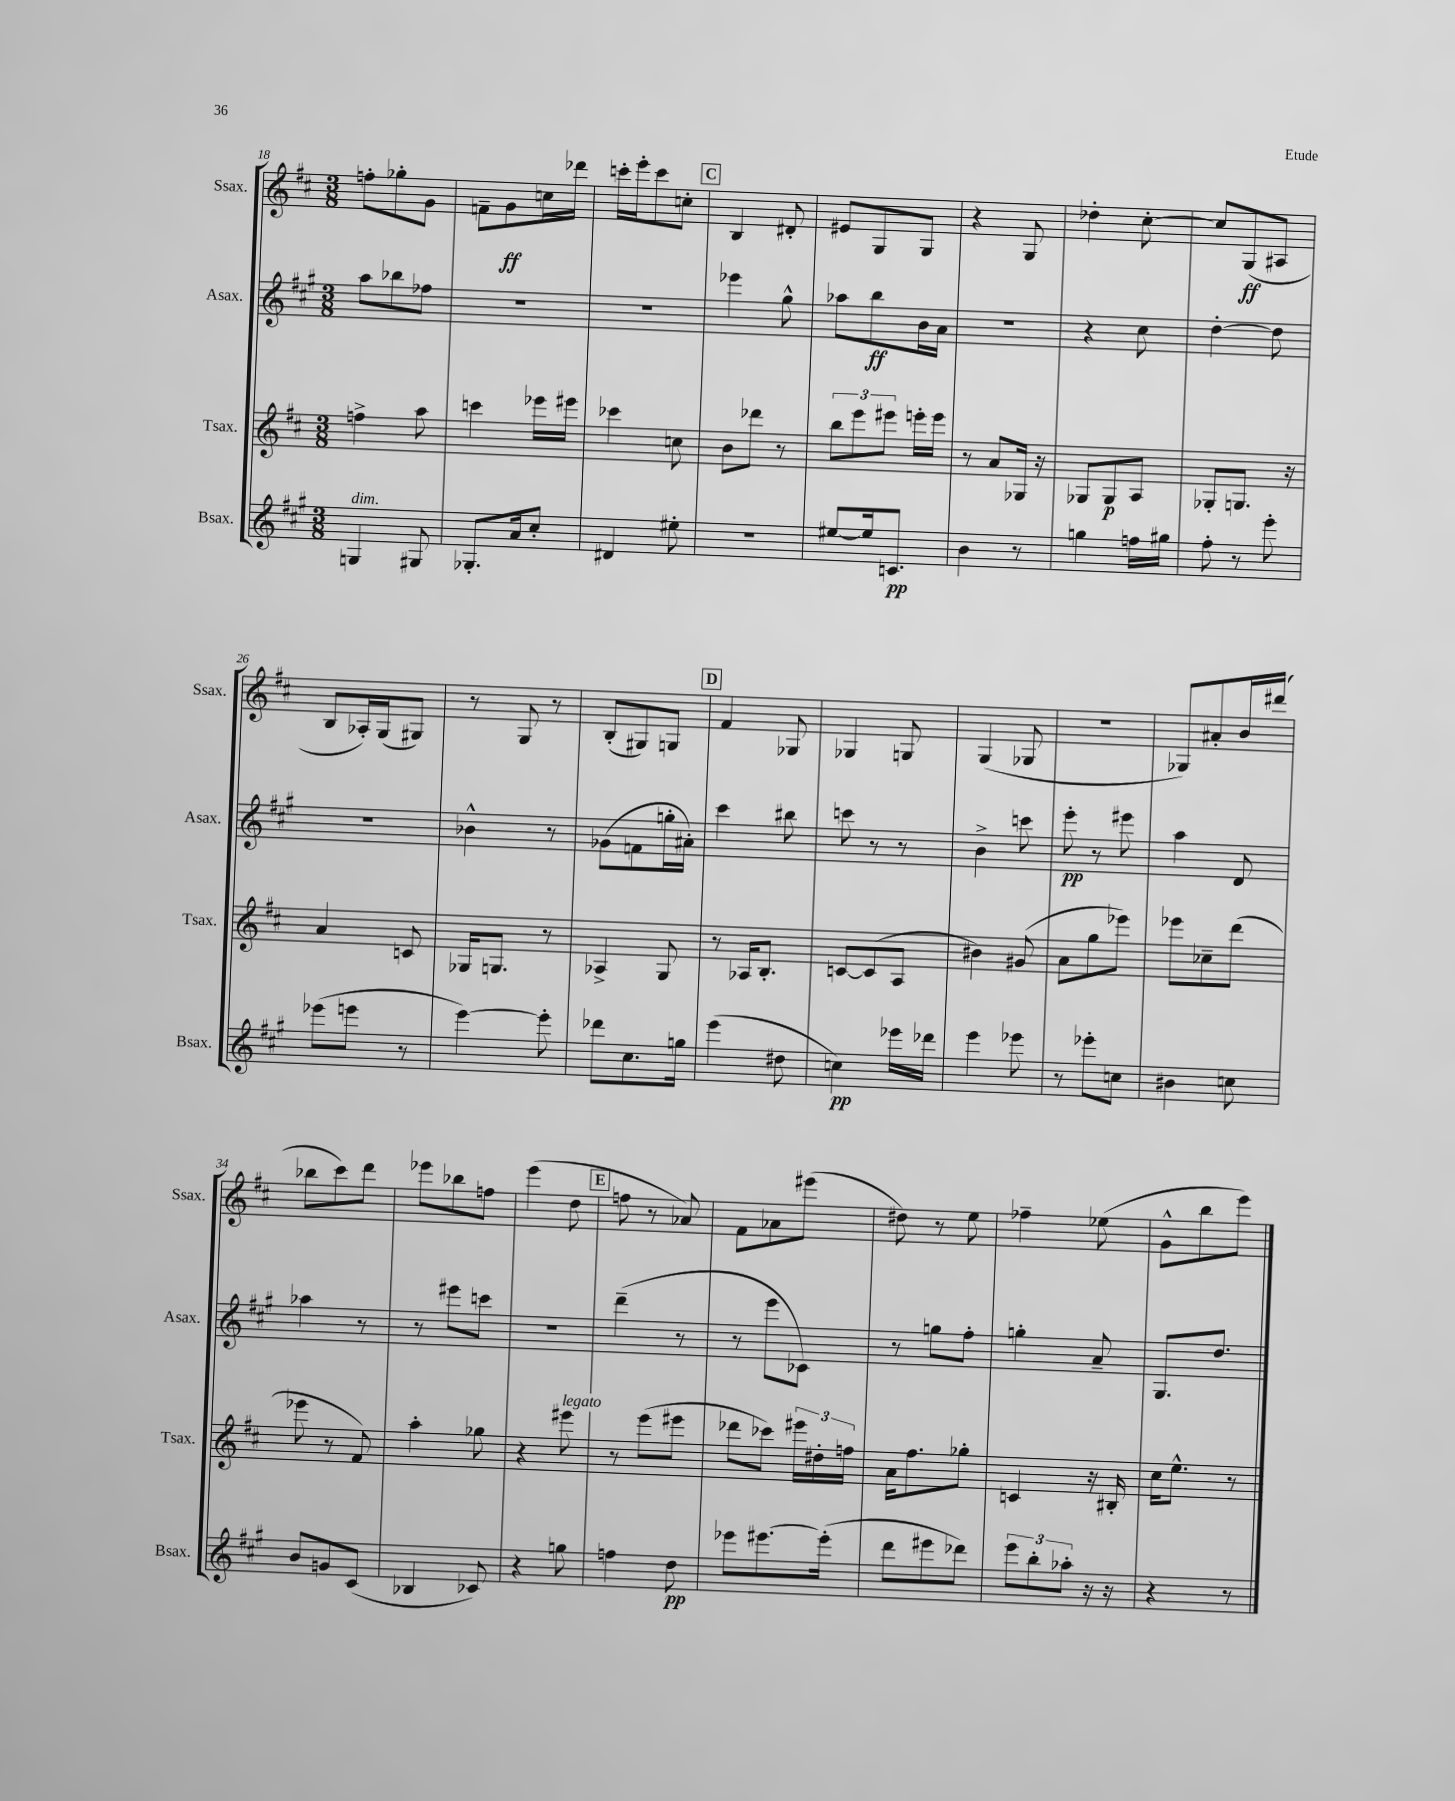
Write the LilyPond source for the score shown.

<<
\new StaffGroup <<
\new Staff = "s0" \with { instrumentName = "Ssax." shortInstrumentName = "Ssax." } {
    \clef treble \key d \major \numericTimeSignature \time 3/8
    \autoBeamOff f''8[-. ges''8-. g'8] |
    f'8[-- g'8\ff c''16 des'''16] |
    c'''16[-. e'''16-. c'''8 c''8]-. |
    \mark \markup { \box "C" } b4 dis'8-. |
    eis'8[ g8 g8] |
    r4 g8 |
    des''4-. cis''8~-. |
    cis''8[ g8\ff( ais8] |
    b8[ aes16-.) g16( gis8]) |
    r8 g8 r8 |
    b8[-.( gis8) g8] |
    \mark \markup { \box "D" } fis'4 ges8 |
    ges4 g8 |
    g4( ges8 |
    R4. |
    ges8[) ais'8-. b'16 dis'''16]( |
    bes''8[ cis'''8) d'''8] |
    ees'''8[ bes''8 f''8] |
    e'''4( d''8 |
    \mark \markup { \box "E" } f''8 r8 aes'8) |
    fis'8[ aes'8 eis'''8]( |
    dis''8) r8 e''8 |
    fes''4-- ees''8( |
    g'8[-^ b''8 e'''8]) \bar "|." |
}
\new Staff = "s1" \with { instrumentName = "Asax." shortInstrumentName = "Asax." } {
    \clef treble \key a \major \numericTimeSignature \time 3/8
    \autoBeamOff a''8[ bes''8 fes''8] |
    R4. |
    R4. |
    \mark \markup { \box "C" } ees'''4 gis''8-^ |
    aes''8[ b''8\ff b'16 a'16] |
    R4. |
    r4 cis''8 |
    d''4~-. d''8 |
    R4. |
    bes'4-^ r8 |
    ges'8[( f'8 g''16-. ais'16]-.) |
    \mark \markup { \box "D" } cis'''4 bis''8 |
    c'''8 r8 r8 |
    b'4-> c'''8 |
    e'''8-.\pp r8 eis'''8 |
    a''4 d'8 |
    aes''4 r8 |
    r8 eis'''8[ c'''8] |
    R4. |
    \mark \markup { \box "E" } d'''4--( r8 |
    r8 e'''8[ ces'8]) |
    r8 g''8[ fis''8]-. |
    g''4-. a'8-- |
    gis8.[ d''8.] \bar "|." |
}
\new Staff = "s2" \with { instrumentName = "Tsax." shortInstrumentName = "Tsax." } {
    \clef treble \key d \major \numericTimeSignature \time 3/8
    \autoBeamOff f''4-> a''8 |
    c'''4 ees'''16[ eis'''16] |
    ces'''4 c''8 |
    \mark \markup { \box "C" } b'8[ des'''8] r8 |
    \tuplet 3/2 { b''8[ e'''8 eis'''8] } e'''16[-. e'''16] |
    r8 a'8[ ges16] r16 |
    ges8[ ges8\p a8] |
    ges8[-. g8.] r16 |
    a'4 c'8 |
    ges16[ g8.] r8 |
    aes4-> g8 |
    \mark \markup { \box "D" } r8 aes16[ b8.]-. |
    c'8[~ c'8( a8] |
    bis'4) gis'8( |
    a'8[ g''8 ees'''8]) |
    ees'''8[ ces''8-- d'''8]( |
    ees'''8 r8 fis'8) |
    a''4-. ges''8 |
    r4 eis'''8^\markup { \italic "legato" } |
    \mark \markup { \box "E" } r8 e'''8[( eis'''8] |
    des'''8[ ces'''8]) \tuplet 3/2 { eis'''16[ dis''16-. f''16] } |
    a'16[ fis''8. ges''8]-. |
    c'4 r16 bis16-. |
    cis''16[ e''8.]-^ r8 \bar "|." |
}
\new Staff = "s3" \with { instrumentName = "Bsax." shortInstrumentName = "Bsax." } {
    \clef treble \key a \major \numericTimeSignature \time 3/8
    \autoBeamOff g4^\markup { \italic "dim." } gis8 |
    ges8.[-. a'16 cis''8]-. |
    dis'4 eis''8-. |
    \mark \markup { \box "C" } R4. |
    eis''8[~ eis''16 c'8.]\pp |
    b'4 r8 |
    g''4 f''16[ gis''16] |
    fis''8-. r8 e'''8-. |
    ees'''8[( e'''8] r8 |
    e'''4~) e'''8-. |
    des'''8[ cis''8. g''16] |
    \mark \markup { \box "D" } e'''4( dis''8 |
    c''4\pp) ees'''16[ des'''16] |
    e'''4 ees'''8 |
    r8 ees'''8[-. c''8] |
    bis'4 c''8 |
    b'8[ g'8 cis'8]( |
    bes4 ces'8) |
    r4 g''8 |
    \mark \markup { \box "E" } f''4 d''8\pp |
    ees'''8[ eis'''8.~ eis'''16]-.( |
    d'''8[ eis'''8 des'''8]) |
    \tuplet 3/2 { e'''8[ b''8-. aes''8]-. } r16 r16 |
    r4 r8 \bar "|." |
}
>>
>>
\layout { \context { \Score currentBarNumber = #18 } }
